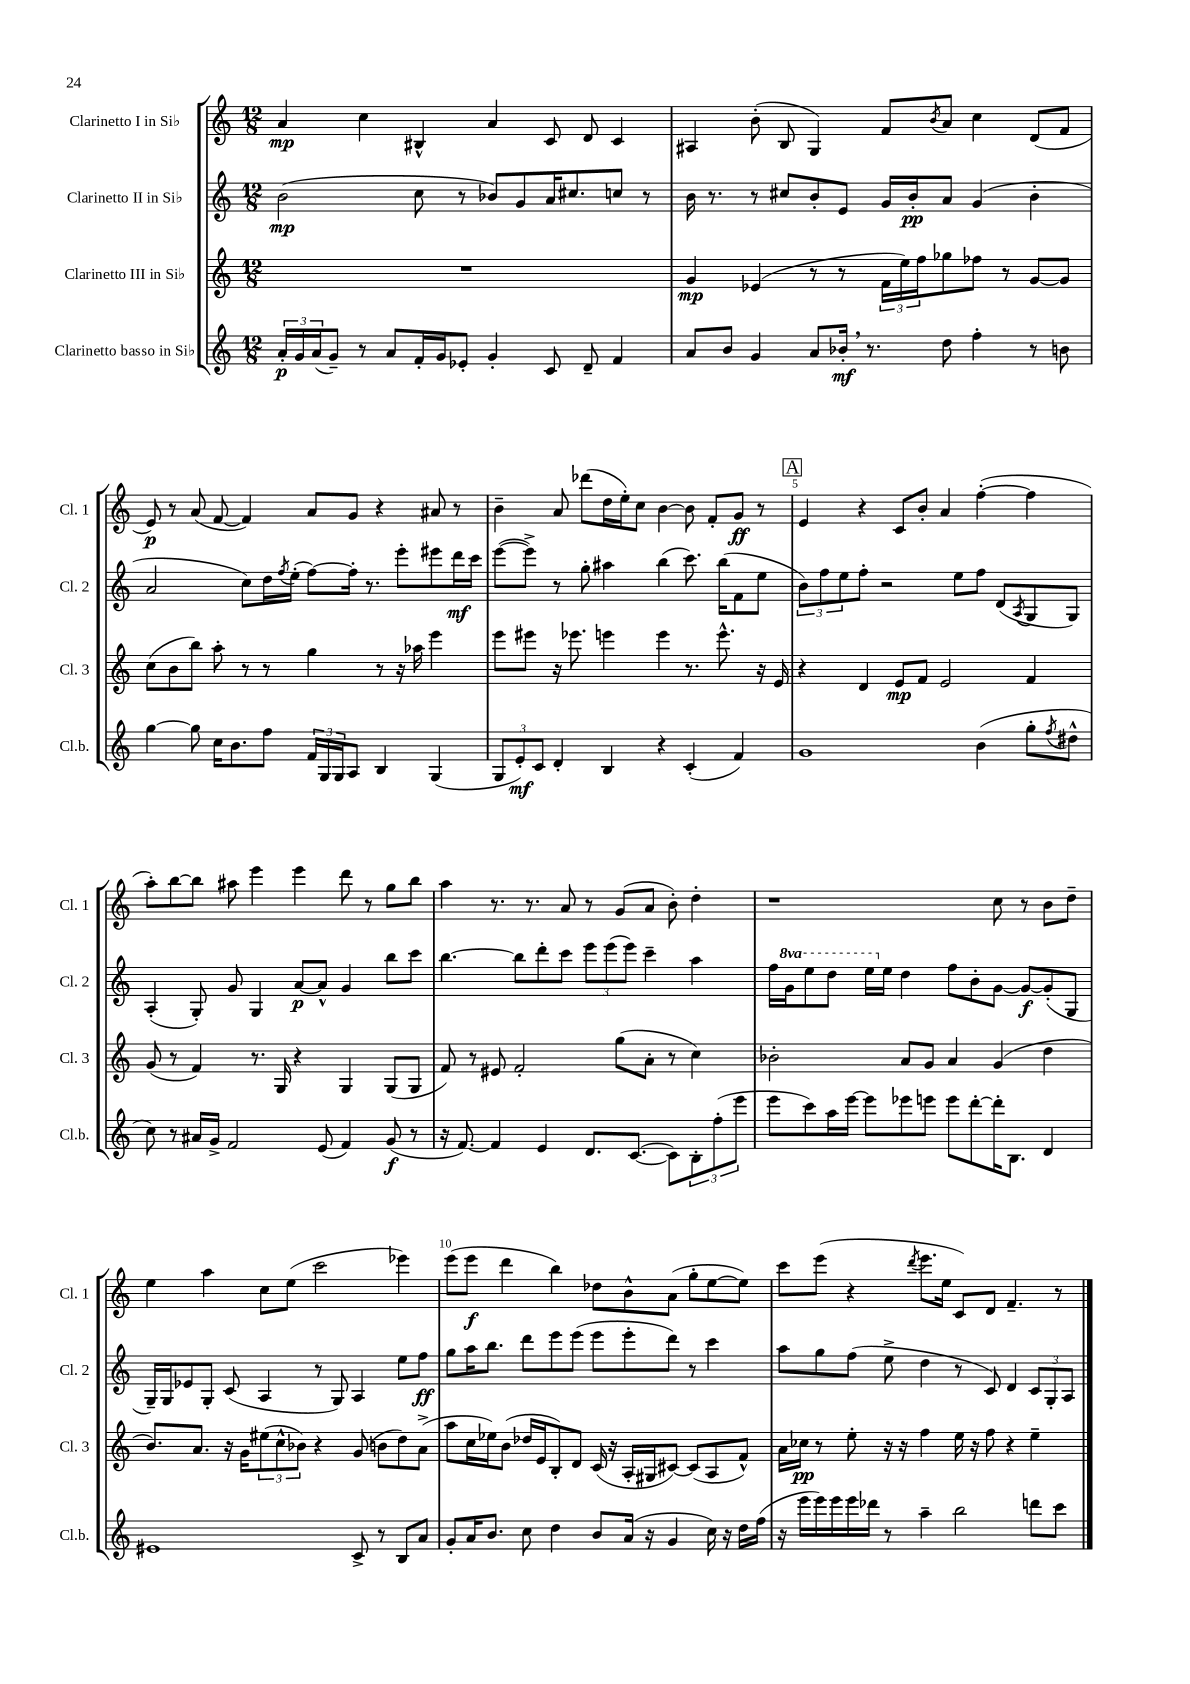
<<
\new StaffGroup <<
\new Staff = "s0" \with { instrumentName = "Clarinetto I in Sib" shortInstrumentName = "Cl. 1" } {
    \clef treble \key c \major \numericTimeSignature \time 12/8
    a'4\mp c''4 bis4-^ a'4 c'8 d'8 c'4 |
    ais4 b'8-.( b8 g4) f'8 \acciaccatura { b'8 } a'8 c''4 d'8( f'8 |
    e'8\p) r8 a'8( f'8~ f'4) a'8 g'8 r4 ais'8 r8 |
    b'4-- a'8 des'''8( d''16 e''16-.) c''8 b'4~ b'8 f'8-. g'8\ff r8 |
    \mark \markup { \box "A" } e'4 r4 c'8 b'8-. a'4 f''4~-.( f''4 |
    a''8-.) b''8~ b''8 ais''8 e'''4 e'''4 d'''8 r8 g''8 b''8 |
    a''4 r8. r8. a'8 r8 g'8( a'8 b'8-.) d''4-. |
    r1 c''8 r8 b'8 d''8-- |
    e''4 a''4 c''8 e''8( c'''2 ees'''4) |
    e'''8( e'''8\f d'''4 b''4) des''8 b'8-^ a'8( g''8-. e''8~ e''8) |
    c'''8 e'''8( r4 \acciaccatura { d'''8 } e'''8. e''16 c'8) d'8 f'4.-- r8 \bar "|." |
}
\new Staff = "s1" \with { instrumentName = "Clarinetto II in Sib" shortInstrumentName = "Cl. 2" } {
    \clef treble \key c \major \numericTimeSignature \time 12/8 \set Staff.ottavationMarkups = #ottavation-simple-ordinals
    b'2\mp( c''8 r8 bes'8) g'8 a'16 cis''8. c''8 r8 |
    b'16 r8. r8 cis''8 b'8-. e'8 g'16 b'16-.\pp a'8 g'4( b'4-. |
    a'2 c''8) d''16 \acciaccatura { f''8 } e''16-.( f''8~) f''16-. r8. e'''8-. eis'''8 d'''16\mf c'''16 |
    e'''8~( e'''8->) r8 g''8-. ais''4 b''4( c'''8.) b''16( f'8 e''8 |
    \mark \markup { \box "A" } \tuplet 3/2 { b'8) f''8 e''8 } f''8-. r2 e''8 f''8 d'8( \acciaccatura { a8 } g8 g8) |
    a4-.( g8-.) g'8 g4 a'8~\p a'8-^ g'4 b''8 c'''8 |
    b''4.~ b''8 d'''8-. c'''8 \tuplet 3/2 { e'''8 e'''8( e'''8) } c'''4-- a''4 |
    f''16 \ottava #1 g''16 e'''8 d'''8 e'''16 \ottava #0 e''16 d''4 f''8 b'8-. g'8~ g'8~\f g'8-.( g8 |
    g16--) g16 ees'8 g8-. c'8( a4 r8 g8) a4 e''8 f''8\ff |
    g''8 a''16 b''8. d'''8 e'''8 e'''8( e'''8 e'''8-. d'''8) r8 c'''4 |
    a''8 g''8 f''8( e''8-> d''4 r8 c'8) d'4 \tuplet 3/2 { c'8 g8-. a8 } \bar "|." |
}
\new Staff = "s2" \with { instrumentName = "Clarinetto III in Sib" shortInstrumentName = "Cl. 3" } {
    \clef treble \key c \major \numericTimeSignature \time 12/8
    R1. |
    g'4\mp ees'4( r8 r8 \tuplet 3/2 { f'16 e''16) f''16 } ges''8 fes''8 r8 g'8~ g'8 |
    c''8( b'8 b''8) a''8-. r8 r8 g''4 r8 r16 aes''16 e'''4 |
    e'''8 eis'''8 r16 ees'''8. e'''4 e'''4 r8. e'''8.-^ r16 e'16 |
    \mark \markup { \box "A" } r4 d'4 e'8\mp f'8 e'2 f'4 |
    g'8( r8 f'4) r8. g16 r4 g4 g8( g8 |
    f'8) r8 eis'8 f'2-. g''8( a'8-. r8 c''4) |
    bes'2-. a'8 g'8 a'4 g'4( d''4 |
    b'8.) a'8. r16 g'16 \tuplet 3/2 { eis''8( c''8-^ bes'8) } r4 g'8( b'8 d''8) a'8->( |
    a''8 c''16 ees''16) b'8( des''16 e'16 b8-.) d'8 c'16( r16 a16-. gis16 cis'8~) cis'8( a8 f'8-^) |
    a'16 ces''16\pp r8 e''8-. r16 r16 f''4 e''16 r16 f''8 r4 e''4-- \bar "|." |
}
\new Staff = "s3" \with { instrumentName = "Clarinetto basso in Sib" shortInstrumentName = "Cl.b." } {
    \clef treble \key c \major \numericTimeSignature \time 12/8
    \tuplet 3/2 { a'16-.\p g'16 a'16( } g'8--) r8 a'8 f'16-. g'16 ees'8-. g'4-. c'8 d'8-- f'4 |
    a'8 b'8 g'4 a'8 bes'16-.\mf \breathe r8. d''8 f''4-. r8 b'8 |
    g''4~ g''8 c''16 b'8. f''8 \tuplet 3/2 { f'16 g16 g16 } a8 b4 g4( |
    \tuplet 3/2 { g8 e'8-.\mf) c'8 } d'4-. b4 r4 c'4-.( f'4) |
    \mark \markup { \box "A" } g'1 b'4( g''8-. \acciaccatura { f''8 } dis''8-^ |
    c''8) r8 ais'16 g'16-> f'2 e'8( f'4) g'8\f( r8 |
    r16 f'8.~) f'4 e'4 d'8. c'8.~( c'8) \tuplet 3/2 { b8-. f''8-.( e'''8 } |
    e'''8 c'''8) a''16 e'''16~ e'''8 ees'''8 e'''8 e'''8 d'''8~-. d'''16-. b8. d'4 |
    eis'1 c'8-> r8 b8 a'8 |
    g'8-. a'16 b'8. c''8 d''4 b'8 a'16( r16 g'4 c''16) r16 d''16 f''16( |
    r16 e'''16 e'''16) e'''16 e'''16 des'''16 r8 a''4-- b''2 d'''8 c'''8 \bar "|." |
}
>>
>>
\layout { \context { \Score \override BarNumber.break-visibility = ##(#f #t #t) barNumberVisibility = #(every-nth-bar-number-visible 5) } }
